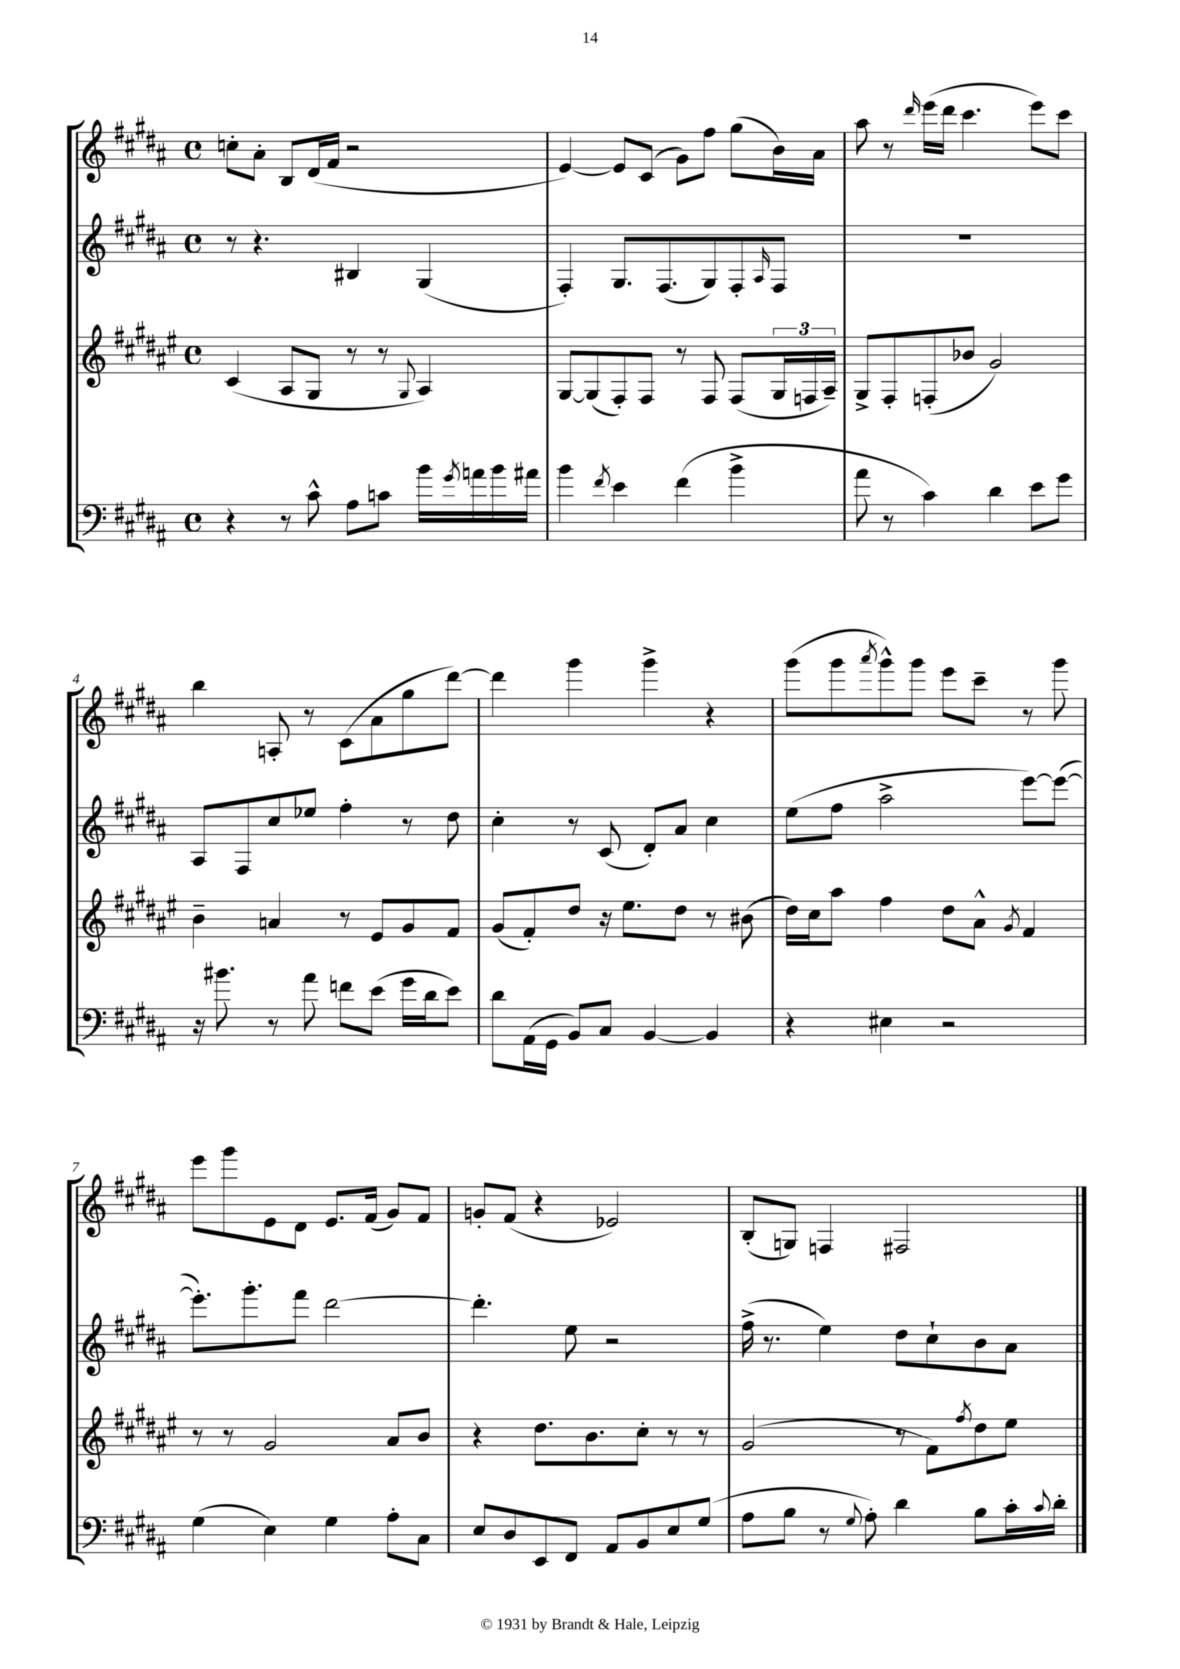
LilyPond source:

<<
\new StaffGroup <<
\new Staff = "s0" {
    \clef treble \key b \major \defaultTimeSignature \time 4/4
    c''8-. ais'8-. b8 dis'16( fis'16 r2 |
    e'4~) e'8 cis'8( gis'8) fis''8 gis''8( b'16) ais'16 |
    ais''8 r8 \grace { dis'''16 } e'''16( dis'''16 cis'''4. e'''8) cis'''8 |
    b''4 a8-. r8 cis'8( ais'8 gis''8 dis'''8~) |
    dis'''4 gis'''4 gis'''4-> r4 |
    gis'''8( gis'''8 \acciaccatura { ais'''8 } gis'''8-^) gis'''8 e'''8 cis'''8-- r8 gis'''8 |
    e'''8 gis'''8 e'8 dis'8 e'8. fis'16( gis'8) fis'8 |
    g'8-. fis'8( r4 ees'2) |
    b8-.( g8) f4 fis2 \bar "|." |
}
\new Staff = "s1" {
    \clef treble \key b \major \defaultTimeSignature \time 4/4
    r8 r4. bis4 gis4( |
    fis4-.) gis8. fis8.( gis8) fis8-. \grace { ais16 } fis8 |
    R1 |
    ais8 fis8 cis''8 ees''8 fis''4-. r8 dis''8 |
    cis''4-. r8 cis'8( dis'8-.) ais'8 cis''4 |
    e''8( fis''8 ais''2-> e'''8~) e'''8~( |
    e'''8.-.) gis'''8.-. fis'''8 dis'''2~ |
    dis'''4.-. e''8 r2 |
    fis''16->( r8. e''4) dis''8 cis''8-! b'8 ais'8 \bar "|." |
}
\new Staff = "s2" {
    \clef treble \key fis \major \defaultTimeSignature \time 4/4
    cis'4( ais8 gis8 r8 r8 \appoggiatura { gis8 } ais4) |
    gis8~ gis8( fis8-.) fis8 r8 fis8 fis8( \tuplet 3/2 { gis16 f16 ais16--) } |
    gis8-> fis8-. f8-.( bes'8 gis'2) |
    b'4-- a'4 r8 eis'8 gis'8 fis'8 |
    gis'8( fis'8-.) dis''8 r16 eis''8. dis''8 r8 bis'8( |
    dis''16) cis''16 ais''8 fis''4 dis''8 ais'8-^ \acciaccatura { gis'8 } fis'4 |
    r8 r8 gis'2 ais'8 b'8 |
    r4 dis''8. b'8. cis''8-. r8 r8 |
    gis'2( r8 fis'8) \acciaccatura { fis''8 } dis''8 eis''8 \bar "|." |
}
\new Staff = "s3" {
    \clef bass \key b \major \defaultTimeSignature \time 4/4
    r4 r8 cis'8-^ ais8 c'8 b'16 \acciaccatura { gis'8 } a'16 b'16 ais'16 |
    b'4 \acciaccatura { fis'8 } e'4 fis'4( b'4-> |
    ais'8 r8 cis'4) dis'4 e'8 gis'8 |
    r16 bis'8. r8 ais'8 f'8 e'8( gis'16 dis'16 e'8) |
    dis'8 ais,16( gis,16 b,8) cis8 b,4~ b,4 |
    r4 eis4 r2 |
    gis4( e4) gis4 ais8-. cis8 |
    e8 dis8 e,8 fis,8 ais,8 b,8 e8 gis8( |
    ais8 b8 r8 \appoggiatura { gis8 } ais8-.) dis'4 b8 cis'16-. \appoggiatura { cis'8 } dis'16-. \bar "|." |
}
>>
>>
